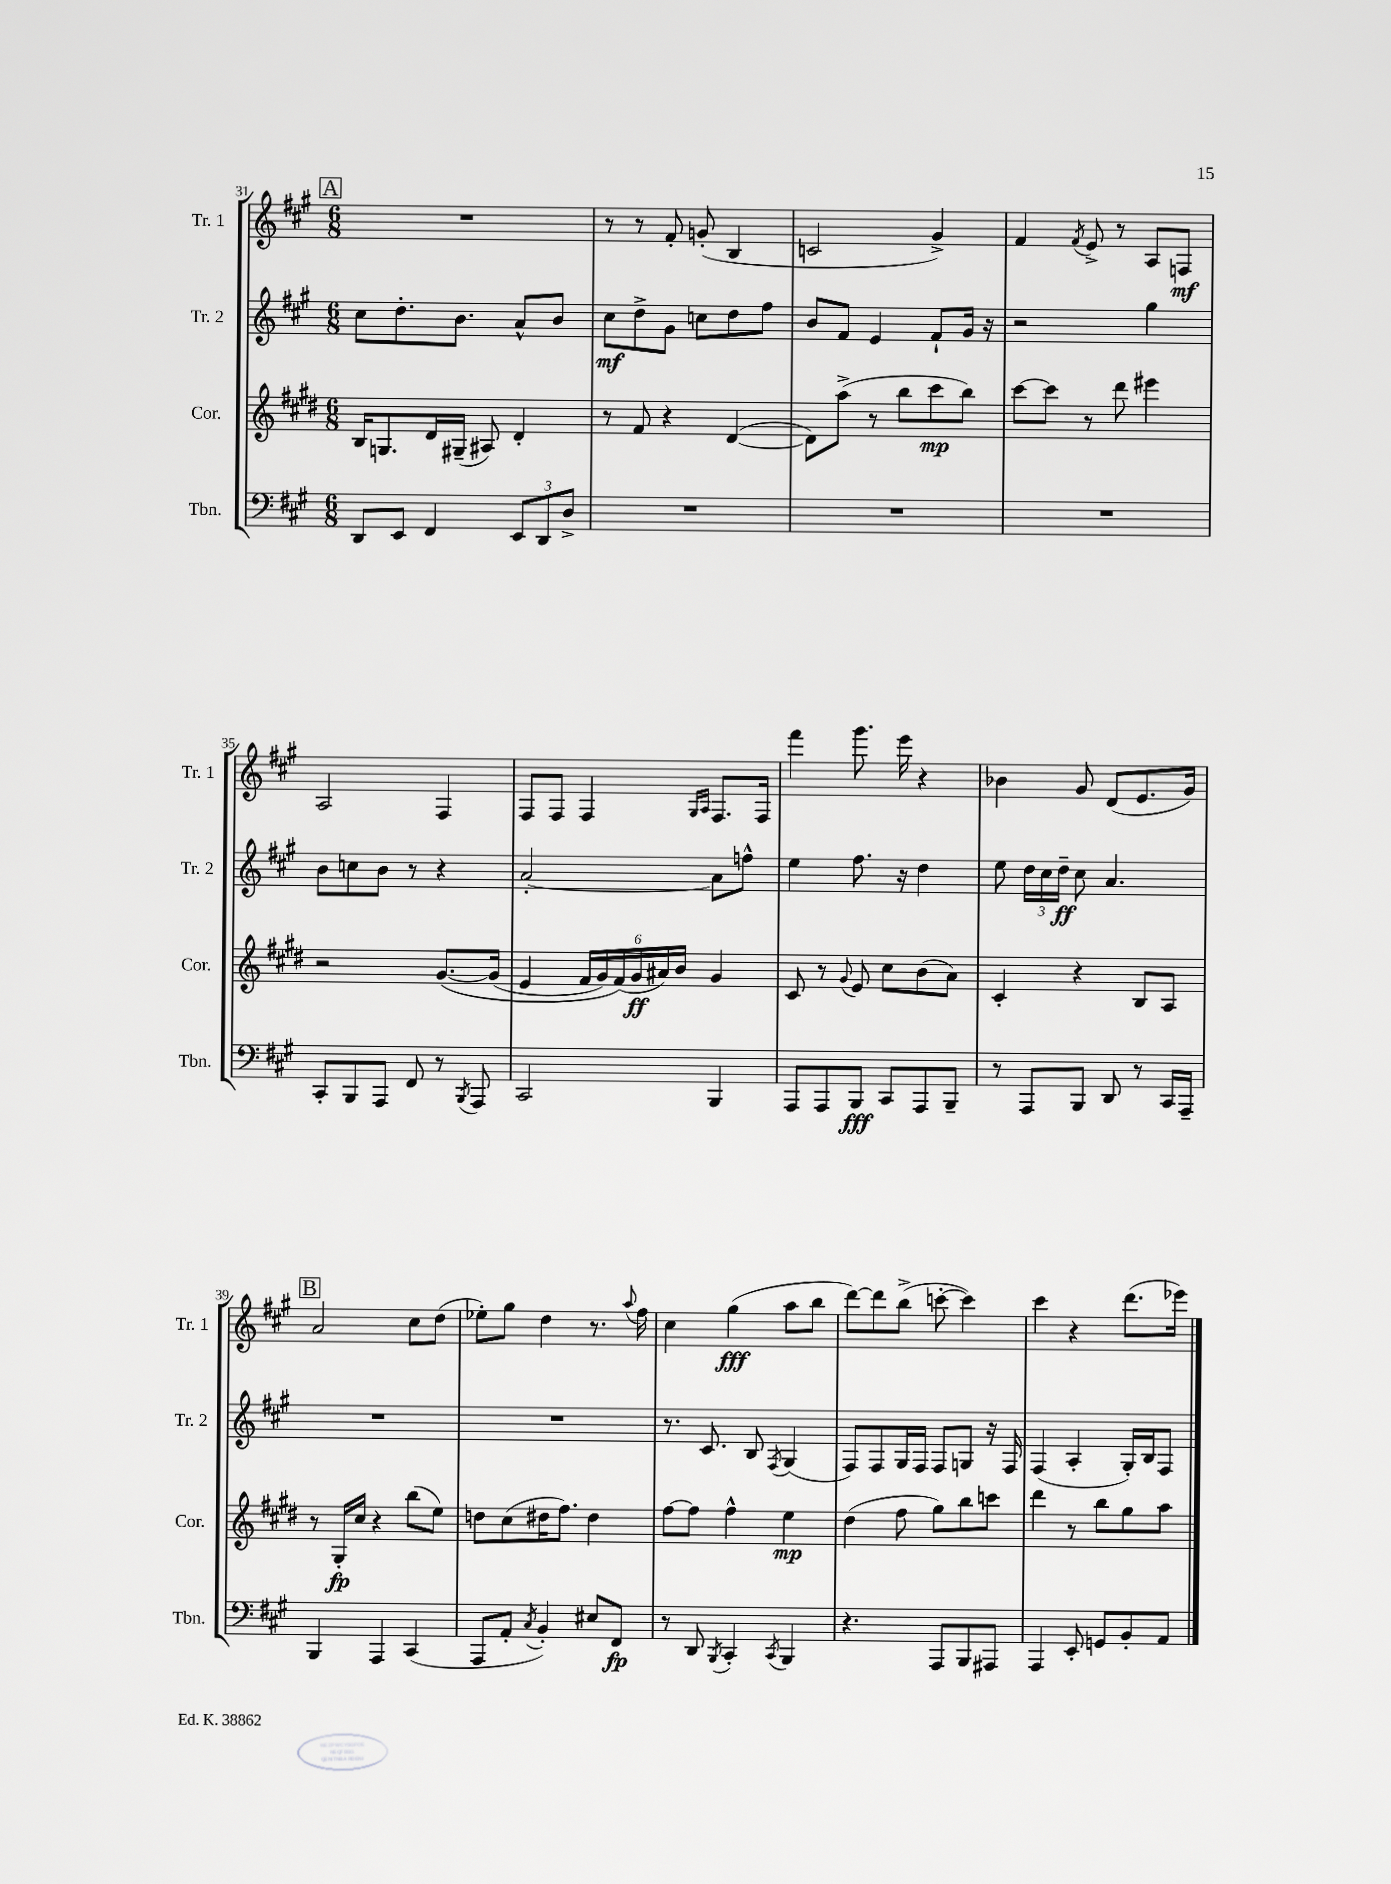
<<
\new StaffGroup <<
\new Staff = "s0" \with { instrumentName = "Tr. 1" shortInstrumentName = "Tr. 1" } {
    \clef treble \key a \major \numericTimeSignature \time 6/8
    \autoBeamOff \mark \markup { \box "A" } R2. |
    r8 r8 fis'8-. g'8-.( b4 |
    c'2 gis'4->) |
    fis'4 \acciaccatura { fis'8 } e'8-> r8 a8[ f8]\mf |
    a2 fis4 |
    fis8[ fis8] fis4 \grace { gis16[ a16] } fis8.[ fis16] |
    fis'''4 gis'''8. e'''16 r4 |
    bes'4 gis'8 d'8[( e'8. gis'16]) |
    \mark \markup { \box "B" } a'2 cis''8[ d''8]( |
    ees''8[-.) gis''8] d''4 r8. \appoggiatura { a''8 } fis''16 |
    cis''4 gis''4\fff( a''8[ b''8] |
    d'''8[~) d'''8 b''8]->( c'''8~-. c'''4) |
    cis'''4 r4 d'''8.[( ees'''16]) \bar "|." |
}
\new Staff = "s1" \with { instrumentName = "Tr. 2" shortInstrumentName = "Tr. 2" } {
    \clef treble \key a \major \numericTimeSignature \time 6/8
    \autoBeamOff \mark \markup { \box "A" } cis''8[ d''8.-. b'8.] a'8[-^ b'8] |
    cis''8[\mf d''8-> gis'8] c''8[ d''8 fis''8] |
    b'8[ fis'8] e'4 fis'8[-! gis'16] r16 |
    r2 gis''4 |
    b'8[ c''8 b'8] r8 r4 |
    a'2~-. a'8[ f''8]-^ |
    e''4 fis''8. r16 d''4 |
    e''8 \tuplet 3/2 { d''16[ cis''16 d''16]--\ff } cis''8 a'4. |
    \mark \markup { \box "B" } R2. |
    R2. |
    r8. cis'8. b8 \acciaccatura { fis8 } gis4( |
    fis8[) fis8 gis16 fis16] fis8[ g8] r16 fis16 |
    fis4( a4-. gis16[-.) b16 fis8] \bar "|." |
}
\new Staff = "s2" \with { instrumentName = "Cor." shortInstrumentName = "Cor." } {
    \clef treble \key e \major \numericTimeSignature \time 6/8
    \autoBeamOff \mark \markup { \box "A" } b16[ g8. dis'16 gis16]--( ais8) dis'4-. |
    r8 fis'8 r4 dis'4~( |
    dis'8[) a''8]->( r8 b''8[ cis'''8\mp b''8]) |
    cis'''8[~ cis'''8] r8 dis'''8 eis'''4 |
    r2 gis'8.[~\( gis'16]( |
    e'4 \tuplet 6/4 { fis'16[ gis'16) fis'16(\) gis'16\ff ais'16) b'16] } gis'4 |
    cis'8 r8 \appoggiatura { gis'8 } e'8 cis''8[ b'8( a'8]) |
    cis'4-. r4 b8[ a8] |
    \mark \markup { \box "B" } r8 gis16[-.\fp cis''16] r4 b''8[( e''8]) |
    d''8[ cis''8( dis''16 fis''8.]) dis''4 |
    fis''8[~ fis''8] fis''4-^ e''4\mp |
    dis''4( fis''8 gis''8[) b''8 c'''8] |
    dis'''4 r8 b''8[ gis''8 a''8] \bar "|." |
}
\new Staff = "s3" \with { instrumentName = "Tbn." shortInstrumentName = "Tbn." } {
    \clef bass \key a \major \numericTimeSignature \time 6/8
    \autoBeamOff \mark \markup { \box "A" } d,8[ e,8] fis,4 \tuplet 3/2 { e,8[ d,8 d8]-> } |
    R2. |
    R2. |
    R2. |
    cis,8[-. b,,8 a,,8] fis,8 r8 \acciaccatura { b,,8 } a,,8 |
    cis,2 b,,4 |
    a,,8[ a,,8 b,,8]\fff cis,8[ a,,8 b,,8]-- |
    r8 a,,8[ b,,8] d,8 r8 cis,16[ a,,16]-- |
    \mark \markup { \box "B" } b,,4 a,,4 cis,4( |
    a,,8[ a,8]-. \acciaccatura { cis8 } b,4-.) eis8[ fis,8]\fp |
    r8 d,8 \acciaccatura { b,,8 } cis,4-. \acciaccatura { cis,8 } b,,4 |
    r4. a,,8[ b,,8 ais,,8] |
    a,,4 e,8-. g,8[ b,8-. a,8] \bar "|." |
}
>>
>>
\layout { \context { \Score currentBarNumber = #31 } }
